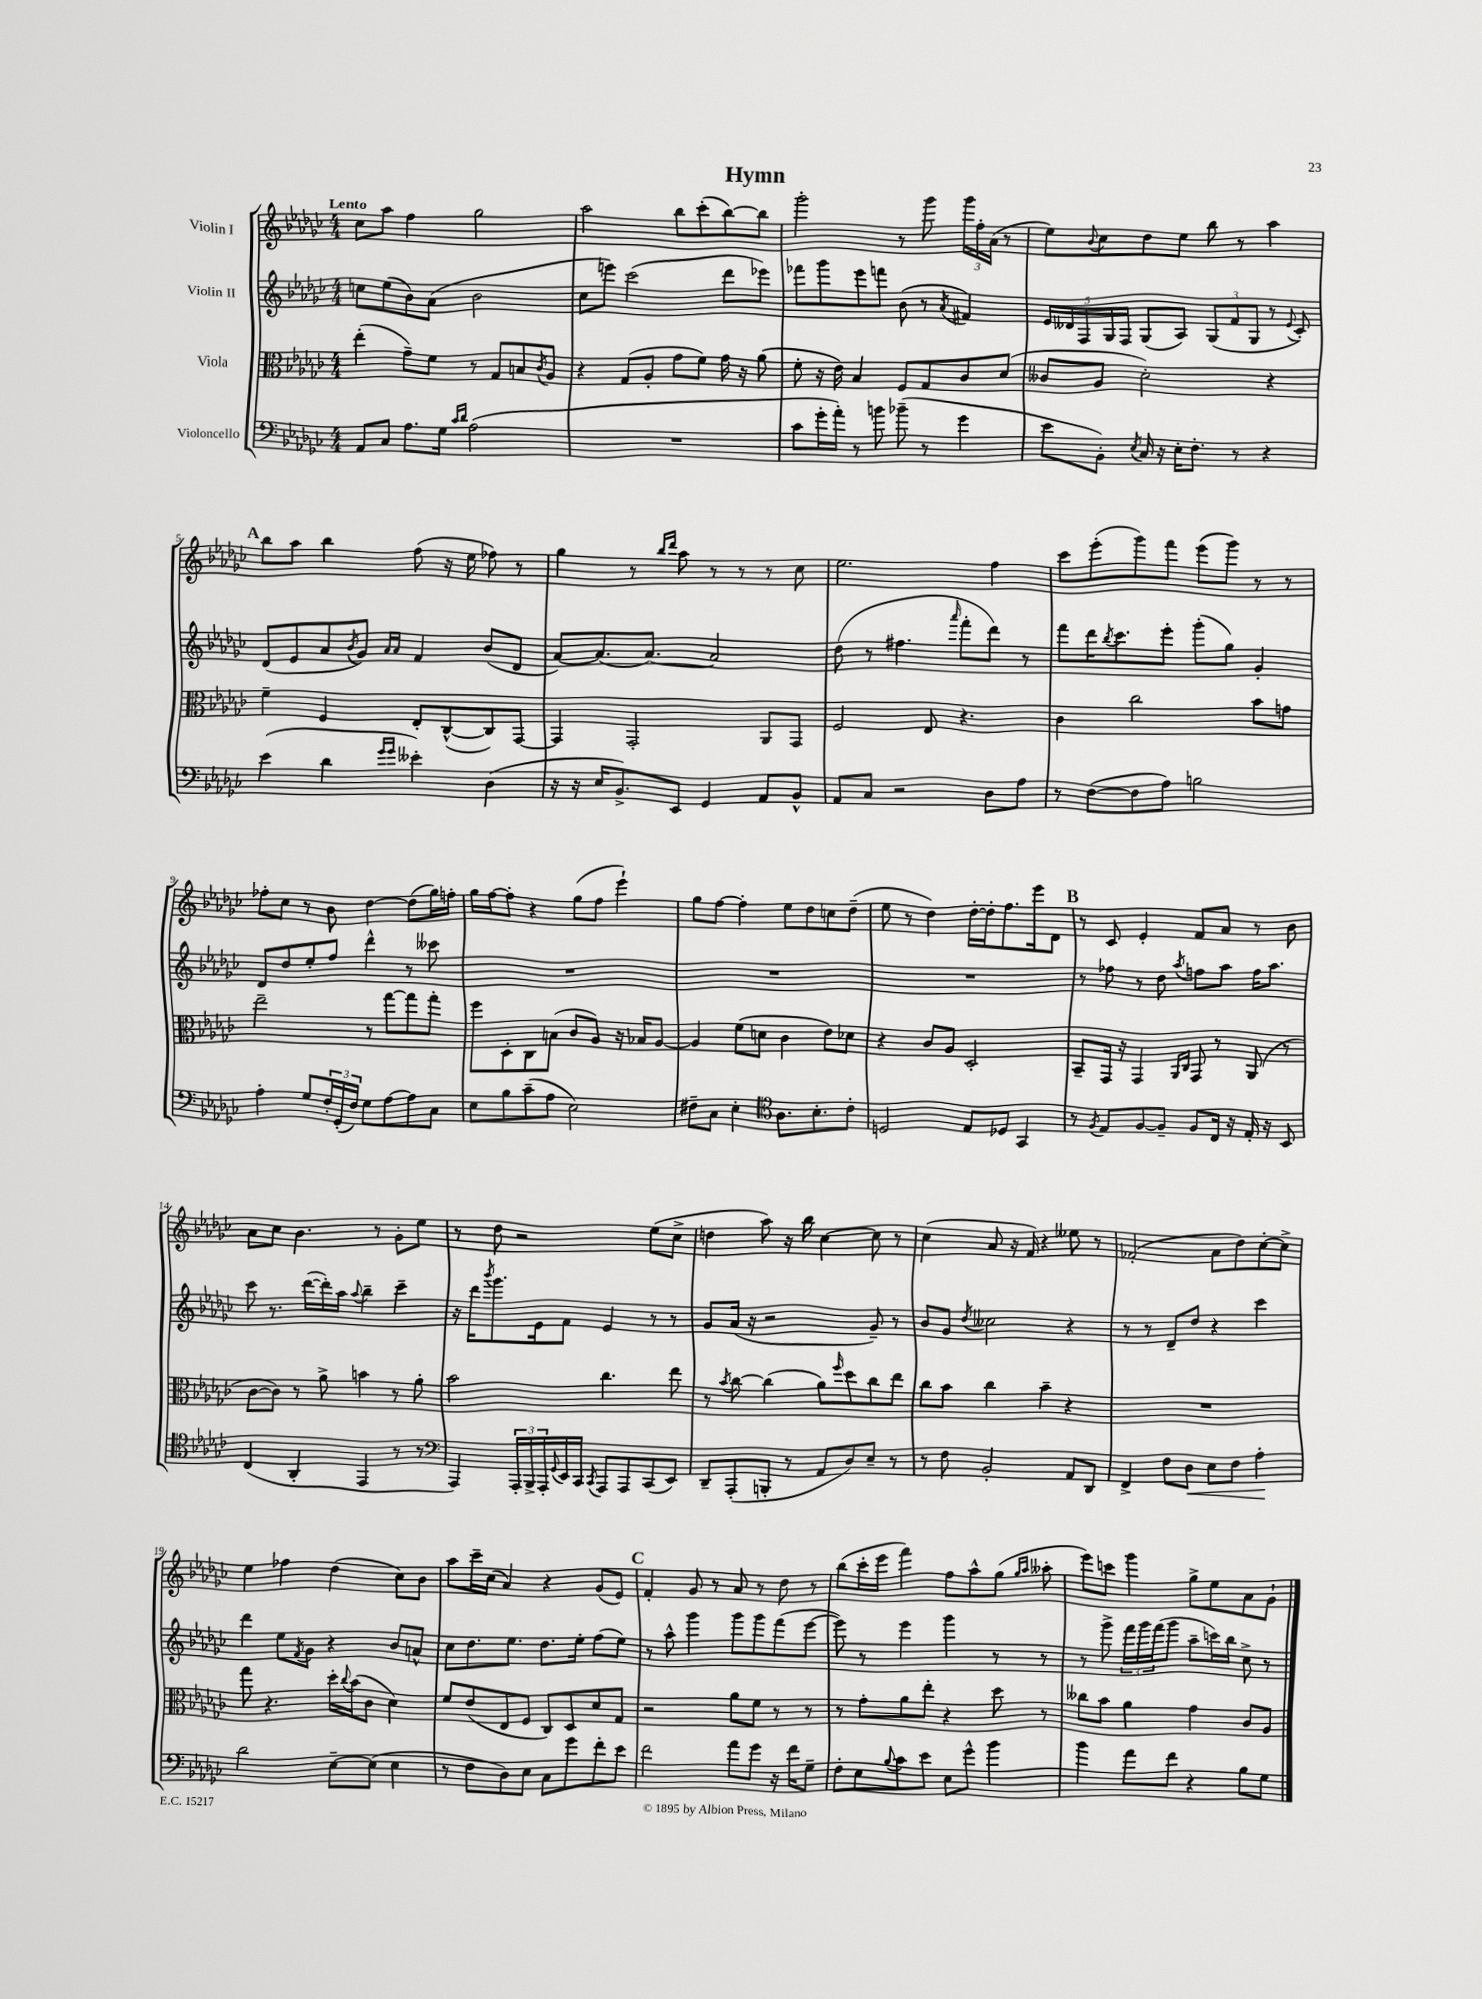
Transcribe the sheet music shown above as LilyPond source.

\header { title = "Hymn" }
<<
\new StaffGroup <<
\new Staff = "s0" \with { instrumentName = "Violin I" } {
    \clef treble \key ges \major \numericTimeSignature \time 4/4 \tempo "Lento"
    ces''8 aes''8 f''4 ges''2 |
    aes''2 bes''8 ces'''8-.( bes''8~) bes''8 |
    ges'''2-. r8 ges'''8 \tuplet 3/2 { ges'''16 f''16-. aes'16( } r8 |
    ees''8) \appoggiatura { bes'8 } ces''8 des''8 ees''8 bes''8 r8 aes''4 |
    \mark \markup { \bold "A" } bes''8 aes''8 bes''4 f''8( r16 ees''16 fes''8) r8 |
    ges''4 r8 \grace { bes''16 des'''16 } aes''8 r8 r8 r8 ces''8 |
    ees''2. f''4 |
    ces'''8 ees'''8-.( ges'''8) f'''8 ees'''8( ges'''8) r8 r8 |
    fes''8-. ces''8 r8 bes'8 des''4~ des''8( ges''16) f''16-. |
    ges''16 f''16~ f''8-. r4 ges''8( f''8 ees'''4-!) |
    ges''8 f''8~ f''4-. ees''8 des''8 c''8 des''8--( |
    ees''8 r8 des''4) des''16~-. des''16-. f''8. ees'''16 des'8 |
    \mark \markup { \bold "B" } r8 ces'8 ees'4-. f'8 aes'8 r8 bes'8 |
    aes'8 ces''8 bes'4. r8 ges'8-. ees''8 |
    r8 des''8 r2 ees''8( ces''8-> |
    d''4 aes''8) r16 bes''16 ces''4~ ces''8 r8 |
    ces''4( aes'8 r16 f'16) r4 eeses''8 r8 |
    fes'2-.( aes'8 des''8) ces''8~-. ces''8-> |
    ees''4 fes''4 des''4( ces''8) bes'8 |
    aes''8 ces'''16-- ces''16( aes'4) r4 ges'8( ees'8) |
    \mark \markup { \bold "C" } f'4-. ges'8 r8 aes'8 r8 des''8 r8 |
    bes''8( ces'''16-. ees'''16 f'''4) f''8 aes''8-^ ges''8( \grace { ges''16 aes''16 } aeses''8-. |
    ees'''8) c'''8 ges'''4 ges''8-> ees''8 aes'8 ges'8-! \bar "|." |
}
\new Staff = "s1" \with { instrumentName = "Violin II" } {
    \clef treble \key ges \major \numericTimeSignature \time 4/4
    c''8 ees''8( bes'8) aes'8( bes'2 |
    ces''8 e'''8) ces'''2( des'''8 ees'''8) |
    fes'''8 ges'''8 ees'''8 f'''8 bes'8( r8 \acciaccatura { aes'8 } fis'4) |
    \tuplet 5/4 { ees'16 deses'16 f16 ges16 f16 } ges8( aes8) \tuplet 3/2 { ges8( f'8 ges8 } r8 \appoggiatura { ees'8 } ces'8-.) |
    \mark \markup { \bold "A" } des'8( ees'8 aes'8 \acciaccatura { bes'8 } ges'8) \grace { aes'16 aes'16 } f'4 bes'8( des'8 |
    aes'8~) aes'8.( aes'8.~) aes'2 |
    des''8( r8 fis''4. \grace { aes'''16 } f'''8-. des'''8) r8 |
    f'''8 des'''16 \acciaccatura { bes''8 } ces'''8. ees'''8-. ges'''8-.( ges''8) ges'4-. |
    des'8 des''8 ees''8-. f''8 des'''4-^ r8 ceses'''8 |
    R1 |
    R1 |
    R1 |
    \mark \markup { \bold "B" } r8 fes''8 r8 des''8 \acciaccatura { aes''8 } f''8 aes''8 f''16 aes''8. |
    ces'''8 r8. des'''16~( des'''16-.) aes''16 \appoggiatura { aes''8 } bes''4-- ces'''4-- |
    r16 des'''16 \acciaccatura { bes'''8 } ges'''8. ees'16 f'8 ees'4 r8 r8 |
    ges'8 aes'16( r16 r2 ges'8--) r8 |
    bes'8 ges'8 \acciaccatura { des''8 } ceses''2 r4 |
    r8 r8 des'8-- des''8 r4 ces'''4 |
    des'''4 ees''8 \acciaccatura { f'8 } ges'8 r4 bes'8 a'8-^ |
    ces''8 des''8. ees''8. des''8. ees''16-. f''8( ees''8) |
    \mark \markup { \bold "C" } r8 aes''8-^ ges'''4 ges'''8 ges'''8 f'''8( ees'''8~ |
    ees'''8) r8 ees'''4 ges'''4 r8 r8 |
    r8 ges'''8-> \tuplet 3/2 { f'''16 ges'''16 f'''16( } ges'''8 aes''8-- c'''16) bes''16 ces''8-> r8 \bar "|." |
}
\new Staff = "s2" \with { instrumentName = "Viola" } {
    \clef alto \key ges \major \numericTimeSignature \time 4/4
    ees''4-.( ges'8--) f'8 r8 ges8 b8 \acciaccatura { ces'8 } aes8 |
    r4 ges8( aes8-. ges'8 f'8) ges'16 r16 aes'8( |
    f'8-. r16 ees'16) bes4 f8 ges8 ces'8 des'8( |
    ceses'8 aes8 des'2-.) r4 |
    \mark \markup { \bold "A" } f'4-- f4 ees8-. ces8~-^( ces8) ges,8~ |
    ges,4 ges,2-. aes,8 ges,8 |
    f2 ees8 r4. |
    ces'4 ces''2 bes'8 g'8 |
    ees''2-- r8 ges''8~ ges''8 ges''8-. |
    f''8 des8-. ces8 b8( ces'8 aes8) r16 bes16 aes8~ |
    aes4 f'8( d'8 ces'4 ees'8) des'8 |
    r4 ces'8 aes8 des2-. |
    \mark \markup { \bold "B" } bes,8-- ges,16 r16 ges,4 \grace { aes,16 ces16 } ges,8 r8 aes,8( r8 |
    ces'8~ ces'8) r8 aes'8-> b'4 r8 aes'8-. |
    bes'2 ces''4. ees''8 |
    r8 \acciaccatura { bes'8 } ces''8~ ces''4( aes'8) \grace { f''16 } des''8 ces''8 ees''8 |
    ces''8 bes'8 ces''4 bes'4-- r4 |
    R1 |
    ges''8 r4. des''16-. \appoggiatura { ces''8 } bes'16( ces'8 des'4) |
    f'8 ees'8( ees8 f8 ces8) des8 des'8 ges8 |
    \mark \markup { \bold "C" } r2 aes'8 f'8 r8 r8 |
    r8 ges'8-. aes'8 ees''8-. r4 des''8 r8 |
    ceses''8 bes'8 aes'4 ges'4 ces'8 aes8 \bar "|." |
}
\new Staff = "s3" \with { instrumentName = "Violoncello" } {
    \clef bass \key ges \major \numericTimeSignature \time 4/4
    aes,8 ces8 aes8. ges16 \grace { ces'16 des'16 } aes2( |
    R1 |
    ces'8 ges'16-. aes'16-.) r8 b'8 bes'8--( r8 ges'4 |
    ees'8 bes,8-.) \acciaccatura { ees8 } ces16 r16 ees16-. f8.-. r8 r4 |
    \mark \markup { \bold "A" } ees'4( des'4 \grace { ges'16 ges'16 } eeses'4-.) des4( |
    r16 r16 ees16 bes,8.->) ees,8 ges,4 aes,8 bes,8-^ |
    aes,8 ces8 r2 des8 aes8 |
    r8 f8~( f8 aes8) b2 |
    aes4-. ges8 \tuplet 3/2 { f16-. ges,16-.( f16) } ges8 aes8~ aes8 ces8 |
    ees8 bes8 ces'8--( aes8 ees2) |
    fis8-- ces8 ees4-. \clef tenor aes8. bes8.-. ces'8-. |
    d2 ees8 des8 ges,4 |
    \mark \markup { \bold "B" } r8 \acciaccatura { f8 } ees8 f8~ f8-- f8 ces16 r16 ees16-. r16 bes,8 |
    ces4( aes,4-. ees,4 r8 r8 |
    \clef bass aes,,4) \tuplet 3/2 { aes,,16-. bes,,16-> aes,,16-. } \appoggiatura { ges,8 } ees,16 ces,16 \acciaccatura { ces,8 } aes,,8 aes,,8 ces,8( ees,8) |
    des,8-- aes,,8-.( b,,8-. r8 aes,8 des8) ees8-- r8 |
    r8 f8 bes,2-. aes,8 des,8 |
    f,4-> f8 des8\< ees8 f8 aes4-.\! |
    des'2 ees8~-- ees8( ees4 |
    r8 f8 des8) ees8 ces8 ges'8 f'8-. ees'8 |
    \mark \markup { \bold "C" } f'2 aes'8 ges'8 r16 f'16 ges8-- |
    f8-. ees8 \appoggiatura { bes8 } ces'8 ees'8 ees8 ges'8-^ bes'4 |
    bes'4 aes'8 f'8 r4 bes8 ges8 \bar "|." |
}
>>
>>
